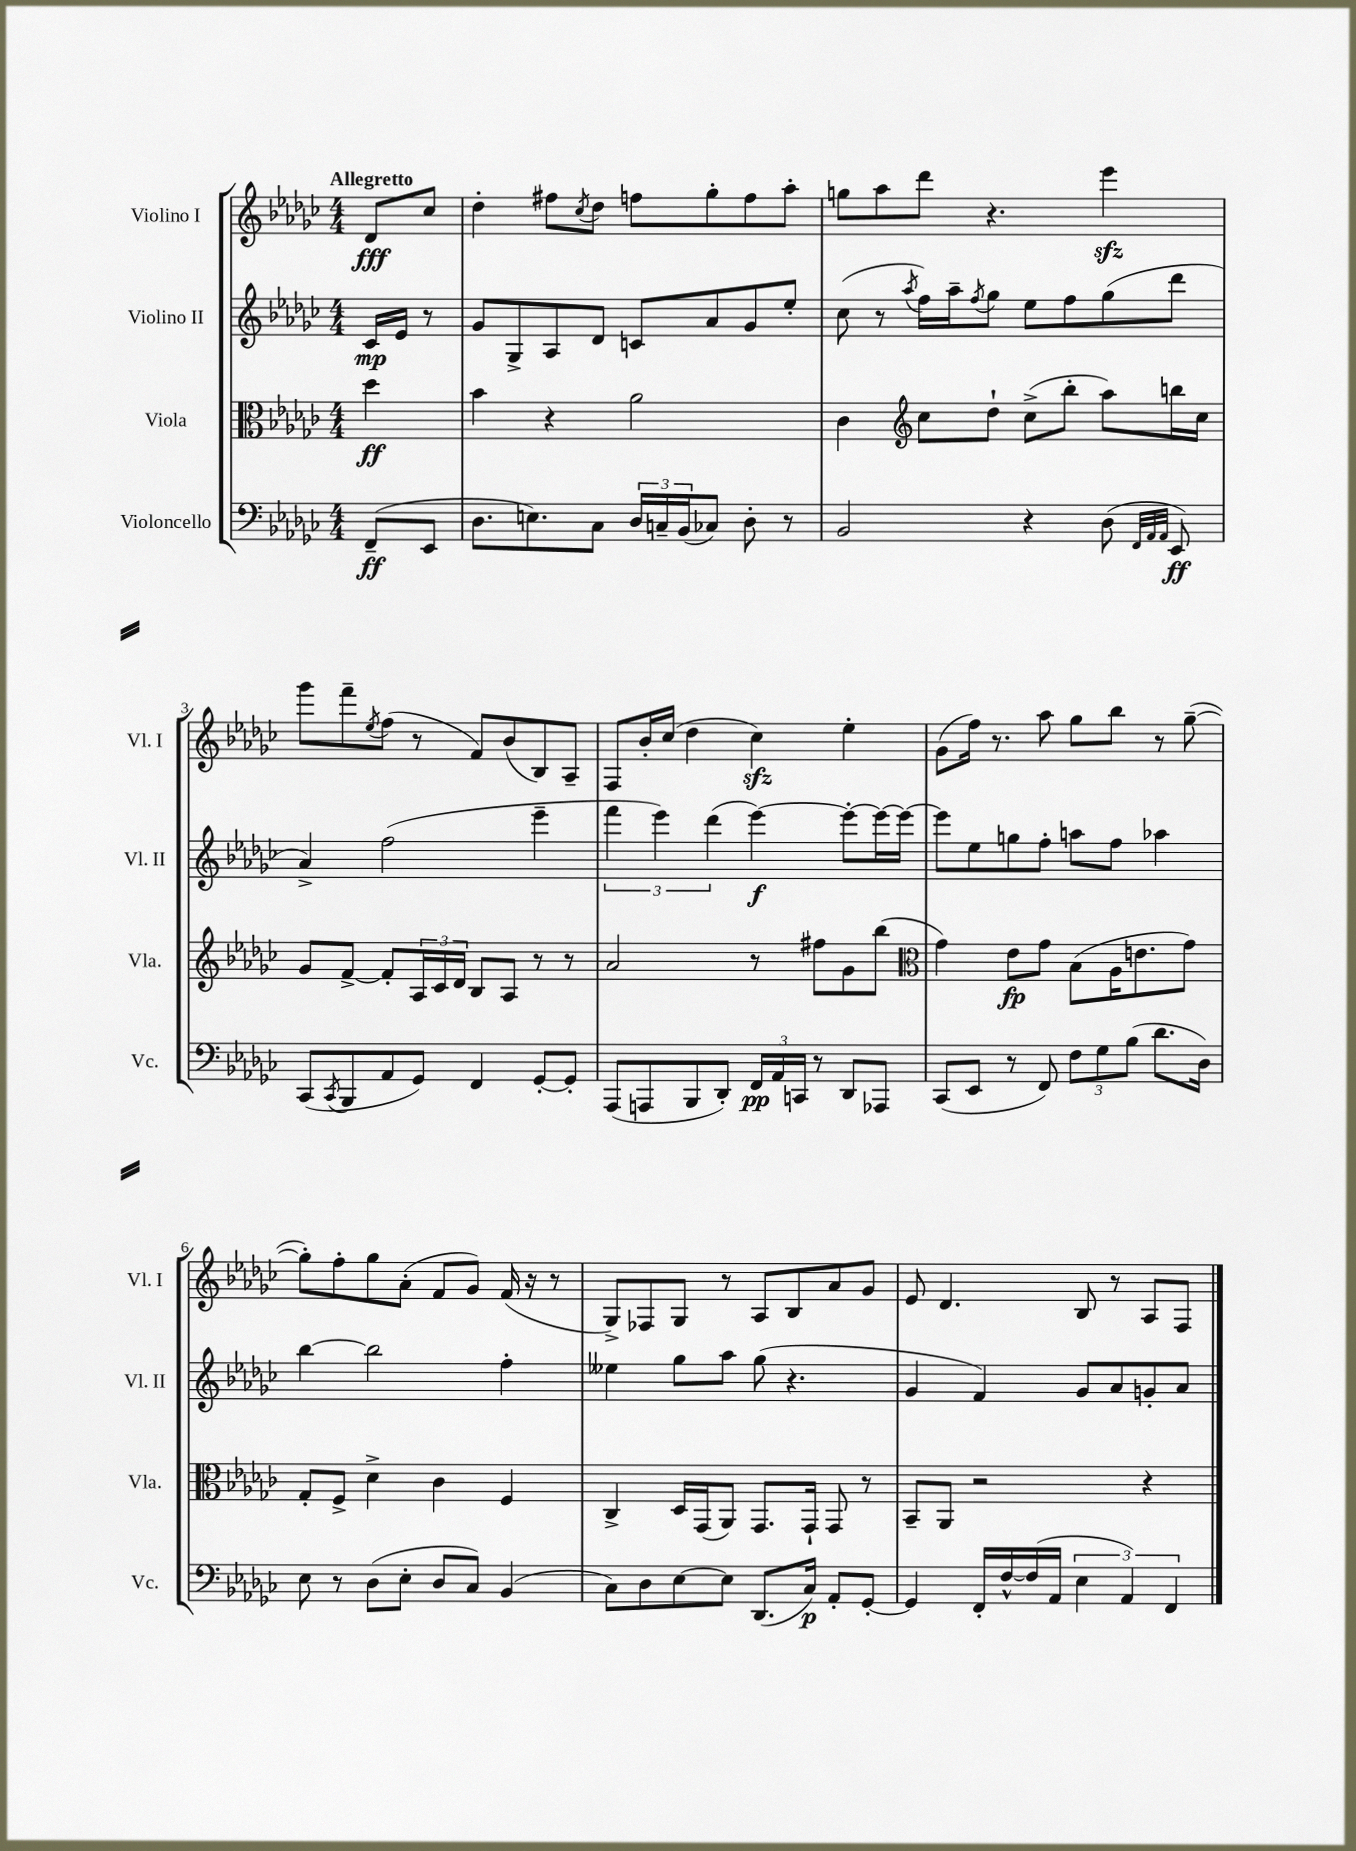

**kern	**dynam	**kern	**dynam	**kern	**dynam	**kern	**dynam
*part4	*part4	*part3	*part3	*part2	*part2	*part1	*part1
*staff4	*staff4	*staff3	*staff3	*staff2	*staff2	*staff1	*staff1
*I"Violoncello	*	*I"Viola	*	*I"Violino II	*	*I"Violino I	*
*I'Vc.	*	*I'Vla.	*	*I'Vl. II	*	*I'Vl. I	*
*clefF4	*	*clefC3	*	*clefG2	*	*clefG2	*
*k[b-e-a-d-g-c-]	*	*k[b-e-a-d-g-c-]	*	*k[b-e-a-d-g-c-]	*	*k[b-e-a-d-g-c-]	*
*M4/4	*	*M4/4	*	*M4/4	*	*M4/4	*
=	=	=	=	=	=	=	=
!	!	!	!	!	!	!LO:TX:a:B:t=Allegretto	!
(8FF~/L	ff	4dd-\	ff	16c-/LL	mp	8d-/L	fff
.	.	.	.	16e-/JJ	.	.	.
8EE-/J	.	.	.	8r	.	8cc-/J	.
=1	=1	=1	=1	=1	=1	=1	=1
8.D-\L	.	4b-\	.	8g-/L	.	4dd-'\	.
.	.	.	.	8G-^/	.	.	.
8.En\)	.	.	.	.	.	.	.
.	.	4r	.	8A-/	.	8ff#X\L	.
.	.	.	.	.	.	8qcc-/	.
8C-\J	.	.	.	8d-/J	.	8dd-\J	.
24D-/LL	.	2a-\	.	8cn/L	.	8ffn\L	.
24Cn~/	.	.	.	.	.	.	.
(24BB-/J	.	.	.	.	.	.	.
8C-X/J)	.	.	.	8a-/	.	8gg-'\	.
8D-'\	.	.	.	8g-/	.	8ff\	.
8r	.	.	.	8ee-'/J	.	8aa-'\J	.
=2	=2	=2	=2	=2	=2	=2	=2
2BB-/	.	4c-\	.	(8cc-\	.	8ggn\L	.
.	.	.	.	8r	.	8aa-\	.
*	*	*clefG2	*	*	*	*	*
.	.	.	.	8qaa-/	.	.	.
.	.	8cc-\L	.	16ff\LL)	.	8ddd-\J	.
.	.	.	.	16aa-~\J	.	.	.
.	.	.	.	8qff/	.	.	.
.	.	8dd-`\J	.	8gg-\J	.	4.r	.
4r	.	(8cc-^\L	.	8ee-\L	.	.	.
.	.	8bb-'\J	.	8ff\	.	.	.
(8D-\	.	8aa-\L)	.	(8gg-\	.	4eee-zz\	.
32qqFF/LLL	.	.	.	.	.	.	.
32qqAA-/	.	.	.	.	.	.	.
32qqAA-/JJJ	.	.	.	.	.	.	.
8EE-/)	ff	16bbn\L	.	8ddd-\J	.	.	.
.	.	16cc-\JJ	.	.	.	.	.
!!LO:LB:g=z
=3	=3	=3	=3	=3	=3	=3	=3
(8CC-/L	.	8g-/L	.	4a-^/)	.	8ggg-\L	.
8qCC-/	.	.	.	.	.	.	.
8BBB-/	.	[8f^/J	.	.	.	8fff~\	.
.	.	.	.	.	.	8qee-/	.
8AA-/	.	8f'/L]	.	(2ff\	.	(8ff\J	.
8GG-/J)	.	24A-/L	.	.	.	8r	.
.	.	24c-/	.	.	.	.	.
.	.	24d-/JJ	.	.	.	.	.
4FF/	.	8B-/L	.	.	.	8f/L)	.
.	.	8A-/J	.	.	.	(8b-/	.
[8GG-'/L	.	8r	.	4eee-~\	.	8B-/)	.
8GG-'/J]	.	8r	.	.	.	8A-~/J	.
=4	=4	=4	=4	=4	=4	=4	=4
(8AAA-/L	.	2a-/	.	6fff\	.	8F/L	.
8AAAn/	.	.	.	.	.	16b-'/L	.
.	.	.	.	6eee-\)	.	.	.
.	.	.	.	.	.	(16cc-/JJ	.
8BBB-/	.	.	.	.	.	4dd-\	.
.	.	.	.	(6ddd-\	.	.	.
8DD-'/J)	.	.	.	.	.	.	.
24FF/LL	pp	8r	.	[4eee-\)	f	4cc-zz\)	.
24AA-/	.	.	.	.	.	.	.
24CCn/JJ	.	.	.	.	.	.	.
8r	.	8ff#X\L	.	.	.	.	.
8DD-/L	.	8g-\	.	8eee-'\L_	.	4ee-'\	.
8AAA-X/J	.	(8bb-\J	.	16eee-\L_	.	.	.
.	.	.	.	16eee-\JJ_	.	.	.
=5	=5	=5	=5	=5	=5	=5	=5
*	*	*clefC3	*	*	*	*	*
(8CC-/L	.	4g-\)	.	8eee-\L]	.	(8g-\L	.
8EE-/J	.	.	.	8ee-\	.	16ff\Jk)	.
.	.	.	.	.	.	8.r	.
8r	.	8e-\L	fp	8ggn\	.	.	.
8FF/)	.	8g-\J	.	8ff'\J	.	8aa-\	.
12F\L	.	(8B-\L	.	8aan\L	.	8gg-\L	.
12G-\	.	.	.	.	.	.	.
.	.	16A-\K	.	8ff\J	.	8bb-\J	.
(12B-\J	.	.	.	.	.	.	.
.	.	8.en\	.	.	.	.	.
8.d-\L	.	.	.	4aa-X\	.	8r	.
.	.	8g-\J)	.	.	.	([8gg-~\	.
16D-\Jk)	.	.	.	.	.	.	.
!!LO:LB:g=z
=6	=6	=6	=6	=6	=6	=6	=6
8E-\	.	8G-'/L	.	[4bb-\	.	8gg-'\L])	.
8r	.	8F^/J	.	.	.	8ff'\	.
(8D-\L	.	4d-^\	.	2bb-\]	.	8gg-\	.
8E-'\J	.	.	.	.	.	(8a-'\J	.
8D-/L	.	4c-\	.	.	.	8f/L	.
8C-/J)	.	.	.	.	.	8g-/J)	.
(4BB-/	.	4F/	.	4ff'\	.	(16f/	.
.	.	.	.	.	.	16r	.
.	.	.	.	.	.	8r	.
=7	=7	=7	=7	=7	=7	=7	=7
8C-\L)	.	4C-^/	.	4ee--X\	.	8G-^/L)	.
8D-\	.	.	.	.	.	8F-X/	.
[8E-\	.	16D-/LL	.	8gg-\L	.	8G-/J	.
.	.	(16GG-/J	.	.	.	.	.
8E-\J]	.	8AA-/J)	.	8aa-\J	.	8r	.
(8.DD-/L	.	8.GG-/L	.	(8gg-\	.	8A-/L	.
.	.	.	.	4.r	.	8B-/	.
16C-/Jk)	p	16GG-`/Jk	.	.	.	.	.
8AA-'/L	.	8GG-/	.	.	.	8a-/	.
[8GG-'/J	.	8r	.	.	.	8g-/J	.
=8	=8	=8	=8	=8	=8	=8	=8
4GG-/]	.	8BB-~/L	.	4g-/	.	8e-/	.
.	.	8AA-/J	.	.	.	4.d-/	.
16FF'/LL	.	2r	.	4f/)	.	.	.
[16F^^/	.	.	.	.	.	.	.
(16F/]	.	.	.	.	.	.	.
16AA-/JJ	.	.	.	.	.	.	.
6E-\	.	.	.	8g-/L	.	8B-/	.
.	.	.	.	8a-/	.	8r	.
6AA-/)	.	.	.	.	.	.	.
.	.	4r	.	8gn'/	.	8A-/L	.
6FF/	.	.	.	.	.	.	.
.	.	.	.	8a-/J	.	8F/J	.
==	==	==	==	==	==	==	==
*-	*-	*-	*-	*-	*-	*-	*-
